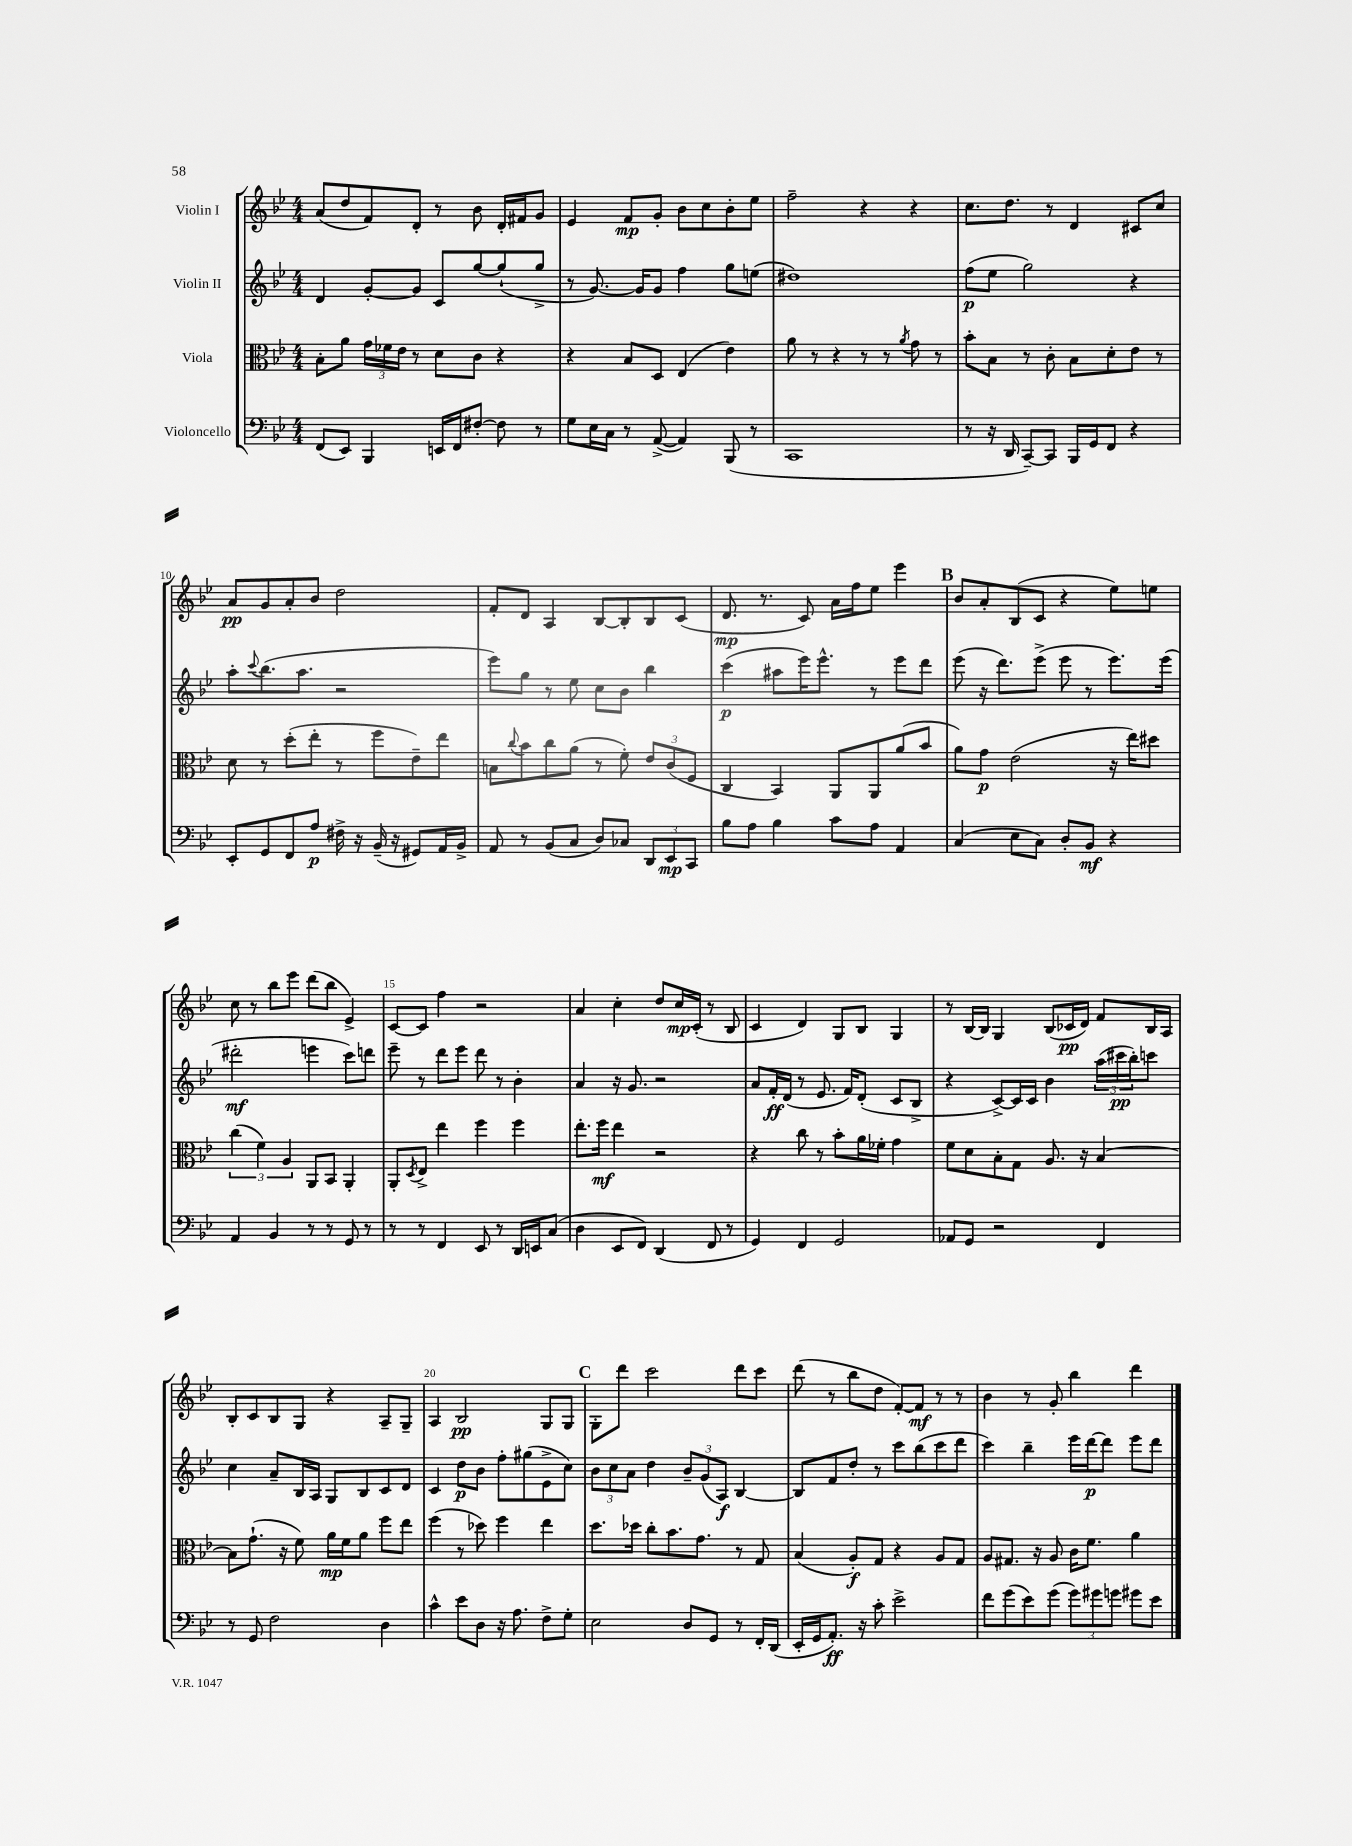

**kern	**kern	**kern	**kern
*staff4	*staff3	*staff2	*staff1
*clefF4	*clefC3	*clefG2	*clefG2
*k[b-e-]	*k[b-e-]	*k[b-e-]	*k[b-e-]
*M4/4	*M4/4	*M4/4	*M4/4
(8FF/L	8B-'\L	4d/	(8a/L
8EE-/J)	8a\J	.	8dd/
4BBB-/	24g\LL	[8g'/L	8f/)
.	24f-\	.	.
.	24e-\JJ	.	.
.	8r	8g/]J	8d'/J
16EE/LL	8d\L	8c/L	8r
16FF/J	.	.	.
[8F#'/J	8c\J	[8gg/	8b-\
8F#\]	4r	(8gg`/]	16d'/LL
.	.	.	16f#/J
8r	.	8gg^/J	8g/J
=	=	=	=
8G\L	4r	8r	4e-/
16E-\L	.	[8.g/)	.
16C\JJ	.	.	.
8r	8B-/L	.	8f/L
.	.	16g/]LK	.
([8AA^/	8D/J	8g/J	8g'/J
4AA/])	(4E-/	4ff\	8b-\L
.	.	.	8cc\
(8BBB-/	4e-\)	8gg\L	8b-'\
8r	.	(8ee\J	8ee-\J
=	=	=	=
1CC	8a\	1dd#)	2ff~\
.	8r	.	.
.	4r	.	.
.	8r	.	4r
.	8r	.	.
.	8qa/	.	.
.	8g\	.	4r
.	8r	.	.
=	=	=	=
8r	8b-'\L	(8ff\L	8.cc\L
16r	8B-\J	8ee-\J	.
16DD/	.	.	8.dd\J
[8CC~/L)	8r	2gg\)	.
8CC/]J	8c'\	.	8r
16BBB-/LL	8B-\L	.	4d/
16GG/J	.	.	.
8FF/J	8d'\	.	.
4r	8e-\J	4r	8c#/L
.	8r	.	8cc/J
=	=	=	=
8EE-'/L	8d\	8aa'\L	8a/L
.	.	8qqccc/	.
8GG/	8r	(8.bb-\	8g/
8FF/	(8dd'\L	.	8a'/
.	.	8.aa\J	.
8A/J	8ee-'\J	.	8b-/J
16F#^\	8r	2r	2dd\
16r	.	.	.
(16BB-~/	8ff\L	.	.
16r	.	.	.
8GG#/L)	8e-~\)	.	.
16AA/L	8ee-\J	.	.
16BB-^/JJ	.	.	.
=	=	=	=
8AA/	8B\L	8eee-\L)	8f'/L
.	8qqcc/	.	.
8r	8b-\	8gg\J	8d/J
(8BB-/L	8cc\	8r	4A/
8C/J	(8a\J	8ee-\	.
8D/L)	8r	8cc\L	[8B-/L
8C-/J	8f'\)	8b-\J	8B-'/]
12DD/L	12e-/L	4bb-\	8B-/
12EE-/	(12c/	.	.
.	.	.	(8c/J
12CC/J	12F/J	.	.
=	=	=	=
8B-\L	4C/	(4ccc\	8.d/
8A\J	.	.	.
.	.	.	8.r
4B-\	4BB-/)	8aa#\L	.
.	.	16eee-\K)	8c/)
.	.	8.eee-^^\J	.
8c\L	8AA/L	.	16a\LL
.	.	.	16ff\J
8A\J	8AA/	8r	8ee-\J
4AA/	(8a/	8eee-\L	4eee-\
.	8b-/J	8ddd\J	.
=	=	=	=
(4C/	8a\L)	(8eee-\	8b-/L
.	8g\J	16r	8a'/
.	.	8.ddd\L)	.
8E-\L	(2e-\	.	(8B-/
8C\J)	.	(8eee-^\J	8c/J
8D'/L	.	8eee-\	4r
8BB-/J	.	8r	.
4r	16r	8.eee-\L)	8ee-\L)
.	16ee-\LK)	.	.
.	8dd#\J	.	8ee\J
.	.	(16eee-\Jk	.
=	=	=	=
4AA/	(6cc\	2ddd#'\	8cc\
.	.	.	8r
.	6f\)	.	.
4BB-/	.	.	8bb-\L
.	6A/	.	.
.	.	.	8eee-\J
8r	8AA/L	4eee\	(8ddd\L
8r	8BB-/J	.	8bb-\J
8GG/	4AA'/	8ccc\L)	4e-^/)
8r	.	8ddd\J	.
=	=	=	=
8r	8AA'/L	8eee-~\	[8c/L
.	8qD/	.	.
8r	8E-^/J	8r	8c/]J
4FF/	4ee-\	8ddd\L	4ff\
.	.	8eee-\J	.
8EE-/	4ff\	8ddd\	2r
8r	.	8r	.
16DD/LL	4ff\	4b-'\	.
16EE/J	.	.	.
(8C/J	.	.	.
=	=	=	=
4D\	8.ee-'\L	4a/	4a/
.	16ff\Jk	.	.
8EE-/L	4ee-\	16r	4cc'\
.	.	8.g/	.
8FF/J)	.	.	.
(4DD/	2r	2r	8dd/L
.	.	.	16cc/L
.	.	.	(16c'/JJ
8FF/	.	.	8r
8r	.	.	8B-/
=	=	=	=
4GG/)	4r	8a/L	4c/
.	.	16f'/L	.
.	.	(16d/JJ	.
4FF/	8cc\	8r	4d/)
.	8r	8.e-/	.
2GG/	8b-'\L	.	8G/L
.	.	16f/LK)	.
.	16a\L	(8d'/J	8B-/J
.	16f-'\JJ	.	.
.	4g\	8c/L	4G/
.	.	8B-^/J	.
=	=	=	=
8AA-/L	8f\L	4r	8r
8GG/J	8d\	.	[16B-/LL
.	.	.	16B-/]JJ
2r	8B-'\	[8c^/L)	4G/
.	8G\J	16c/]L	.
.	.	16c/JJ	.
.	8.A/	4b-\	(8B-/L
.	.	.	16c-/L
.	16r	.	16d/JJ)
4FF/	[4B-/	(24aa\LL	8f/L
.	.	24ccc#\	.
.	.	24bb-'\J)	.
.	.	8ccc\J	16B-/L
.	.	.	16A/JJ
=	=	=	=
8r	8B-\]L	4cc\	8B-'/L
8GG/	(8.g`\J	.	8c/
2F\	.	8a~/L	8B-/
.	16r	.	.
.	8f\)	16B-/L	8G/J
.	.	16A/JJ	.
.	16a\LL	8G/L	4r
.	16f\J	.	.
.	8a\J	8B-/	.
4D\	8ff\L	8c/	8A~/L
.	8ee-\J	8d/J	8G~/J
=	=	=	=
4c^^\	(4ff\	4c/	4A/
8e-\L	8r	8dd\L	2B-/
8D\J	8dd-\)	8b-\J	.
16r	4ff\	8ff'\L	.
8.A\	.	.	.
.	.	(8gg#\	.
8F^\L	4ee-\	8e-^\	8G/L
8G'\J	.	8cc\J)	8G/J
=	=	=	=
2E-\	8.dd\L	12b-\L	8G'\L
.	.	12cc\	.
.	.	.	8ddd\J
.	.	12a\J	.
.	16dd-\Jk	.	.
.	8cc'\L	4dd\	2ccc\
.	8.b-\	.	.
8D/L	.	12b-~/L	.
.	8.g\J	.	.
.	.	(12g/	.
8GG/J	.	.	.
.	.	12A/J)	.
8r	8r	[4B-/	8ddd\L
16FF'/LL	8G/	.	8ccc\J
(16DD/JJ	.	.	.
=	=	=	=
16EE-'/LL	(4B-/	8B-/]L	(8ddd\
16GG/J	.	.	.
8.AA'/J)	.	8f/	8r
.	8A'/L)	8dd'/J	8bb-\L
16r	.	.	.
8c'\	8G/J	8r	8dd\J
2e-^\	4r	8ccc\L	[8f'/L)
.	.	(8bb-\	8f/]J
.	8A/L	8ccc\	8r
.	8G/J	8ddd\J	8r
=	=	=	=
8f\L	8A/L	4ccc\)	4b-\
(8g\	8.G#/J	.	.
8e-\)	.	4bb-~\	8r
.	16r	.	.
(8g\J	8A/	.	8g'/
12g\L)	16c\LK	16eee-\LL	4bb-\
.	8.f\J	[16ddd\J	.
12g#\	.	.	.
.	.	8ddd\]J	.
12g\J	.	.	.
8g#\L	4a\	8eee-\L	4ddd\
8e-\J	.	8ddd\J	.
==	==	==	==
*-	*-	*-	*-
